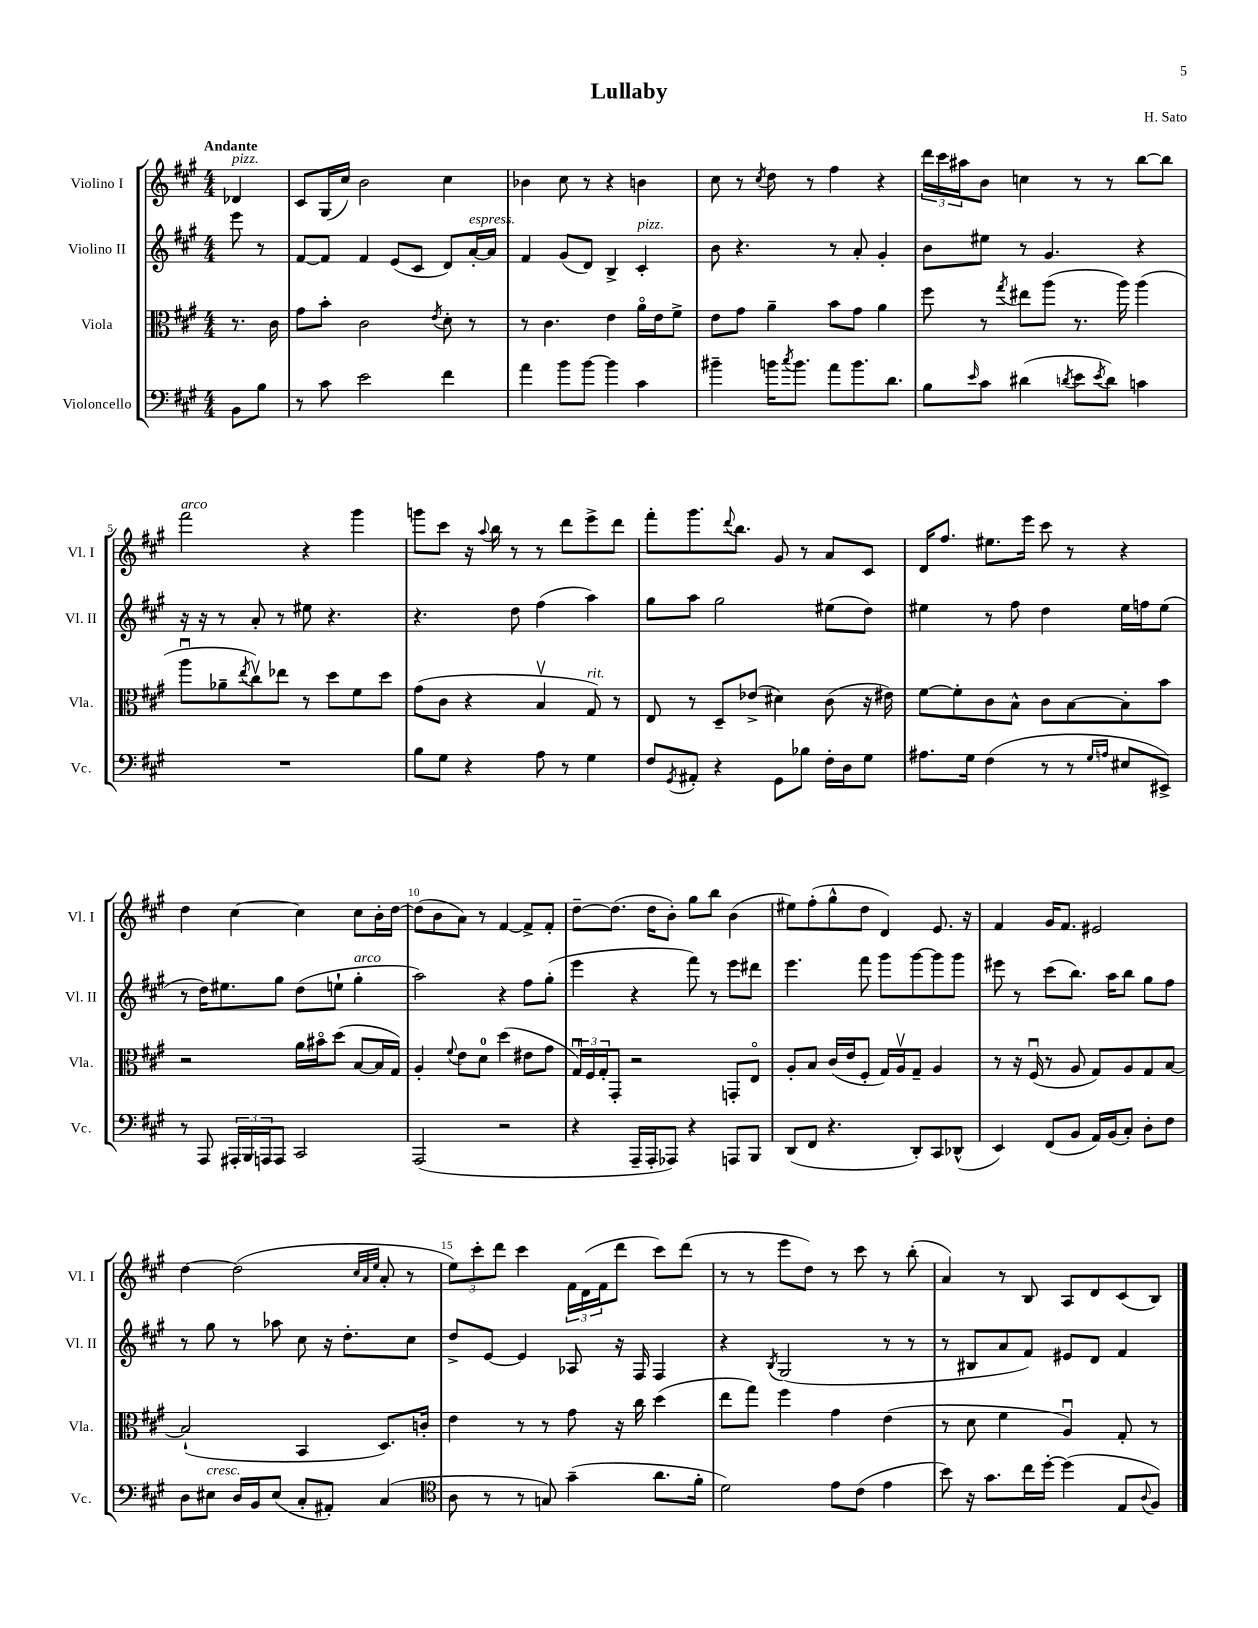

**kern	**kern	**kern	**kern
*part4	*part3	*part2	*part1
*staff4	*staff3	*staff2	*staff1
*I"Violoncello	*I"Viola	*I"Violino II	*I"Violino I
*I'Vc.	*I'Vla.	*I'Vl. II	*I'Vl. I
*clefF4	*clefC3	*clefG2	*clefG2
*k[f#c#g#]	*k[f#c#g#]	*k[f#c#g#]	*k[f#c#g#]
*M4/4	*M4/4	*M4/4	*M4/4
=	=	=	=
!	!	!	!LO:TX:a:B:t=Andante
!	!	!	!LO:TX:a:i:t=pizz.
8BB\L	8.r	8eee\	4d-X/
8B\J	.	8r	.
.	16c#\	.	.
=1	=1	=1	=1
8r	8g#\L	[8f#/L	8c#/L
8c#\	8b'\J	8f#/J]	(16G#/L
.	.	.	16cc#/JJ)
2e\	2c#\	4f#/	2b\
.	.	(8e/L	.
.	.	8c#/J	.
.	8qe/	.	.
4f#\	8d'\	8d/L)	4cc#\
!	!	!LO:TX:a:i:t=espress.	!
.	8r	[16a'/L	.
.	.	16a/JJ]	.
=2	=2	=2	=2
4a\	8r	4f#/	4b-X\
.	4.c#\	.	.
8b\L	.	(8g#/L	8cc#\
[8b\J	.	8d/J)	8r
4b\]	4e\	4B^/	4r
!	!	!LO:TX:a:i:t=pizz.	!
4c#\	16a\LL	4c#'/	4bn\
.	16e\J	.	.
.	8f#^\J	.	.
=3	=3	=3	=3
4b#X~\	8e\L	8b\	8cc#\
.	8g#\J	4.r	8r
.	.	.	8qcc#/
16bn\KL	4a~\	.	8dd\
8qcc#/	.	.	.
8.b\J	.	.	.
.	.	.	8r
8a\L	8b\L	8r	4ff#\
8.b\	8g#\J	8a'/	.
.	4a\	4g#'/	4r
8.d\J	.	.	.
=4	=4	=4	=4
8B\L	8ff#\	8b\L	24ddd\LL
.	.	.	24ccc#\
.	.	.	24aa#X\J
16qqe/	.	.	.
8c#\J	8r	8ee#X\J	8b\J
.	8qgg#/	.	.
(4d#X\	8ee#X\L	8r	4ccn\
.	(8aa\J	4.g#/	.
8qdn/	.	.	.
8e\L	8.r	.	8r
8qe/	.	.	.
8d\J)	.	.	8r
.	16aa\)	.	.
4cn\	(4aa\	4r	[8bb\L
.	.	.	8bb\J]
!!LO:LB:g=z
=5	=5	=5	=5
!	!	!	!LO:TX:a:i:t=arco
1r	8aau\L	16r	2fff#\
.	.	16r	.
.	8a-X~\	8r	.
.	8qee/	.	.
.	8cc#v\)	8a'/	.
.	8ee-X\J	8r	.
.	8r	8ee#X\	4r
.	8dd\L	4.r	.
.	8f#\	.	4ggg#\
.	8dd\J	.	.
=6	=6	=6	=6
8B\L	(8g#\L	4.r	8gggn\L
8G#\J	8c#\J	.	8ccc#\J
4r	4r	.	16r
.	.	.	8qqaa/
.	.	.	16bb\
.	.	8dd\	8r
8A\	4Bv/	(4ff#\	8r
8r	.	.	8ddd\L
!	!LO:TX:a:i:t=rit.	!	!
4G#\	8G#/)	4aa\)	8eee^\
.	8r	.	8ddd\J
=7	=7	=7	=7
8F#/L	8E/	8gg#\L	8fff#'\L
8qGG#/	.	.	.
8AA#X'/J	8r	8aa\J	8.ggg#\
4r	8D~/L	2gg#\	.
.	.	.	8qqddd/
.	.	.	8.bb\J
.	(8e-X^/J	.	.
8GG#\L	4d#X\)	.	8g#/
8B-X\J	.	.	8r
16F#'\LL	(8c#\	(8ee#X\L	8a/L
16D\J	.	.	.
8G#\J	16r	8dd\J)	8c#/J
.	16e#X\)	.	.
=8	=8	=8	=8
8.A#X\L	[8f#\L	4ee#X\	16d/KL
.	.	.	8.ff#/J
.	8f#'\]	.	.
16G#\Jk	.	.	.
(4F#\	8c#\	8r	8.ee#X\L
.	8B^^\J	8ff#\	.
.	.	.	16eee\Jk
8r	8c#\L	4dd\	8ccc#\
8r	[8B\	.	8r
16qqG#/LL	.	.	.
16qqAn/JJ	.	.	.
8E#X/L	8B'\]	16ee#\LL	4r
.	.	16ffn\J	.
8EE#X^/J)	8b\J	(8ee#\J	.
!!LO:LB:g=z
=9	=9	=9	=9
8r	2r	8r	4dd\
8AAA/	.	16dd\KL)	.
.	.	8.ee#X\	.
24AAA#X'/LL	.	.	[4cc#\
24BBB/	.	.	.
24AAAn/J	.	.	.
8AAA/J	.	8gg#\J	.
2CC#/	16a\LL	(8dd\L	4cc#\]
.	16b#X\J	.	.
.	(8dd\J	8een`\J	.
!	!	!LO:TX:a:i:t=arco	!
.	[8B/L	4gg#'\	8cc#\L
.	16B/L]	.	16b'\L
.	16G#/JJ)	.	[16dd\JJ
=10	=10	=10	=10
(2AAA/	4A'/	2aa\)	(8dd\L]
.	.	.	8b\
.	8qqf#/	.	.
.	8e\L	.	8a\J)
.	8d\J	.	8r
2r	(4dd\	4r	[4f#/
.	8e#X\L	8ff#\L	8f#^/L]
.	8g#\J	(8gg#'\J	8f#'/J
=11	=11	=11	=11
4r	24G#u/LL)	4eee\	[8dd~\L
.	24F#/	.	.
.	24G#'/J	.	.
.	8GG#'/J	.	(8.dd\J]
16AAA~/LL	2r	4r	.
16AAA'/J	.	.	16dd\KL
8AAA-X/J)	.	.	8b'\J)
4r	.	8fff#\)	8gg#\L
.	.	8r	8bb\J
8AAAn/L	8GGn'/L	8eee\L	(4b\
8BBB/J	8E/J	8ddd#X\J	.
=12	=12	=12	=12
(8DD/L	8A'/L	4.eee\	8ee#X\L)
8FF#/J	8B/J	.	(8ff#'\
4.r	(16c#/LL	.	8gg#^^\
.	16e/J	.	.
.	8F#'/J	8fff#\	8dd\J
.	16G#/LL)	8ggg#\L	4d/)
.	16Av/J	.	.
8DD'/L)	8G#~/J	[8ggg#\	.
8CC#/	4A/	8ggg#\]	8.e/
(8DD-X^^/J	.	8ggg#\J	.
.	.	.	16r
=13	=13	=13	=13
4EE/)	8r	8eee#X\	4f#/
.	16r	8r	.
.	(16F#u/	.	.
(8FF#/L	8r	(8ccc#\L	16g#/KL
.	.	.	8.f#/J
8BB/J	8A/	8.bb\J)	.
16AA/LL)	8G#/L)	.	2e#X/
(16BB/J	.	16aa\KL	.
8C#'/J)	8A/	8bb\J	.
8D'\L	8G#/	8gg#\L	.
8F#\J	[8B/J	8ff#\J	.
!!LO:LB:g=z
=14	=14	=14	=14
8D\L	(2B`/]	8r	[4dd\
!LO:TX:a:i:t=cresc.	!	!	!
8E#X\J	.	8gg#\	.
16D/LL	.	8r	(2dd\]
16BB/J	.	.	.
(8E#/J	.	8aa-X\	.
8C#'/L	4BB/	8cc#\	.
8AA#X'/J)	.	16r	.
.	.	8.dd'\L	.
.	.	.	32qqcc#/LLL
.	.	.	32qqa/
.	.	.	32qqee/JJJ
(4C#/	8.D/L)	.	8a'/
.	.	8cc#\J	8r
.	16cn'/Jk	.	.
=15	=15	=15	=15
*clefC4	*	*	*
8A\	4e\	8dd^/L	12ee\L)
.	.	.	12ccc#'\
8r	.	[8e/J	.
.	.	.	12ddd\J
8r	8r	4e/]	4ccc#\
8Gn/)	8r	.	.
(4g#~\	8g#\	8A-X/	24f#\LL
.	.	.	(24d\
.	.	.	24f#\J
.	16r	16r	8ddd\J
.	16cc#\	16F#/	.
8.a\L	(4dd\	4F#/	8ccc#\L)
.	.	.	(8ddd\J
16f#'\Jk	.	.	.
=16	=16	=16	=16
2d\)	8ee\L	4r	8r
.	8gg#\J)	.	8r
.	.	8qB/	.
.	4ff#\	(2G#/	8eee\L
.	.	.	8dd\J)
8e\L	4g#\	.	8r
(8c#\J	.	.	8ccc#\
4e\	(4e\	8r	8r
.	.	8r	(8bb'\
=17	=17	=17	=17
8b\)	8r	8r	4a/)
16r	8d\	8B#X/L	.
8.g#\L	.	.	.
.	4f#\	8a/	8r
16cc#\L	.	8f#/J)	8B/
[16dd'\JJ	.	.	.
(4dd\]	4Au/)	8e#X/L	8A/L
.	.	8d/J	8d/
8E/L	8G#'/	4f#/	(8c#/
8qqA/	.	.	.
8F#/J)	8r	.	8B/J)
==	==	==	==
*-	*-	*-	*-
